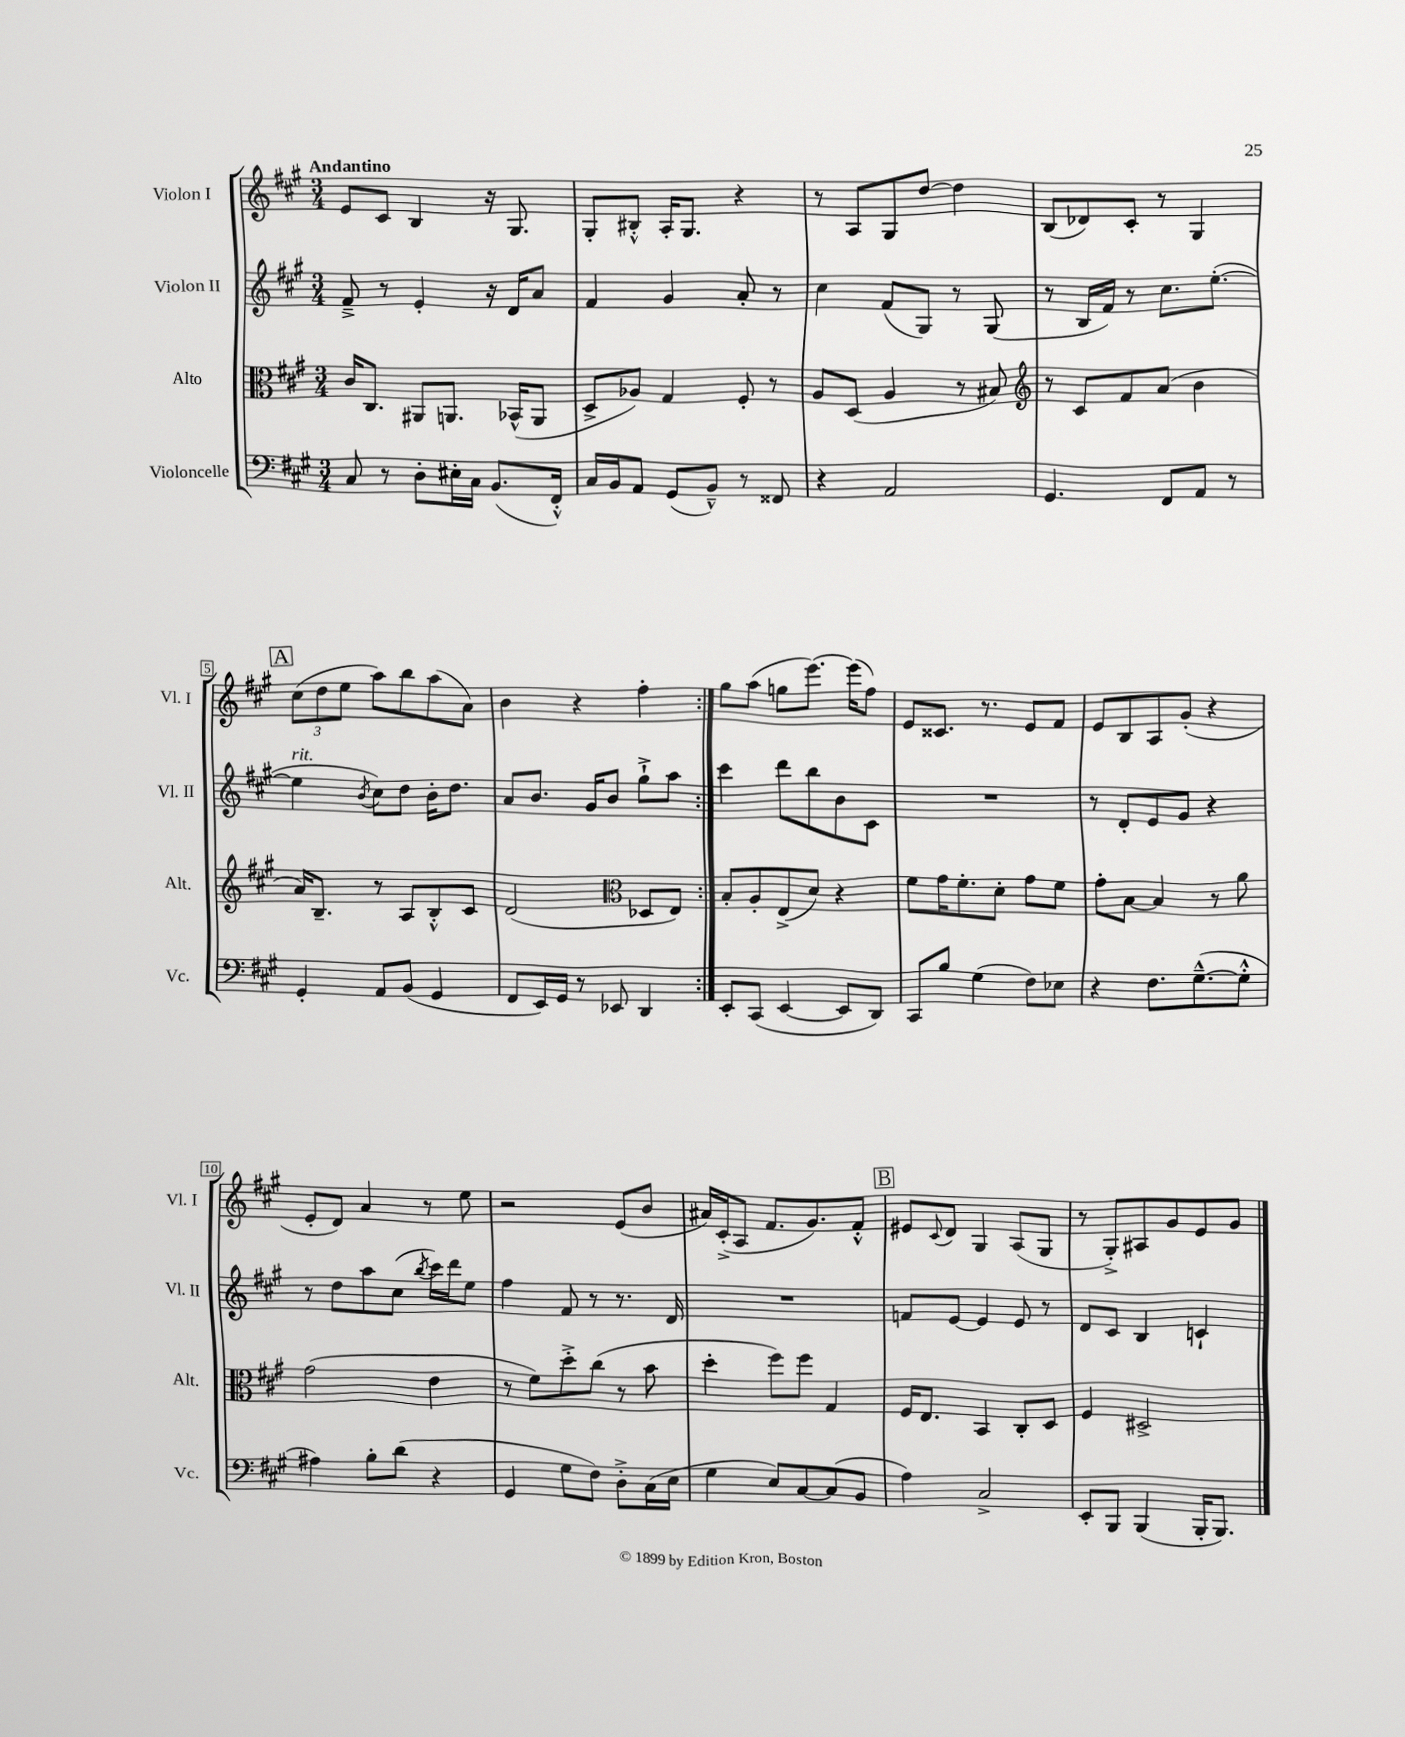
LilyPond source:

<<
\new StaffGroup <<
\new Staff = "s0" \with { instrumentName = "Violon I" shortInstrumentName = "Vl. I" } {
    \clef treble \key a \major \numericTimeSignature \time 3/4 \tempo "Andantino"
    \repeat volta 2 { e'8 cis'8 b4 r16 gis8. |
    gis8-. bis8-.-^ a16-. gis8. r4 |
    r8 a8 gis8 d''8~ d''4 |
    b8( des'8) cis'8-. r8 gis4 |
    \mark \markup { \box "A" } \tuplet 3/2 { cis''8( d''8 e''8 } a''8) b''8 a''8( a'8) |
    b'4 r4 fis''4-. | }
    gis''8 a''8( g''8 e'''8.~) e'''16( fis''8) |
    e'8 cisis'8. r8. e'8 fis'8 |
    e'8 b8 a8 gis'8-.( r4 |
    e'8-. d'8) a'4 r8 e''8 |
    r2 e'8( b'8 |
    ais'16) cis'16-.->( a8 fis'8. gis'8.) fis'8-.-^ |
    \mark \markup { \box "B" } eis'8 \appoggiatura { cis'8 } d'8 gis4 a8( gis8 |
    r8 gis8-.->) ais8 gis'8 e'8 gis'8 \bar "|." |
}
\new Staff = "s1" \with { instrumentName = "Violon II" shortInstrumentName = "Vl. II" } {
    \clef treble \key a \major \numericTimeSignature \time 3/4
    \repeat volta 2 { fis'8---> r8 e'4-. r16 d'16 a'8 |
    fis'4 gis'4 a'8-. r8 |
    cis''4 fis'8( gis8) r8 gis8( |
    r8 b16 fis'16) r8 cis''8. e''8.~-.( |
    \mark \markup { \box "A" } e''4^\markup { \italic "rit." } \acciaccatura { b'8 } cis''8) d''8 b'16-. d''8. |
    a'8 b'8. gis'16 b'8 gis''8-!-> a''8 | }
    cis'''4 d'''8 b''8 b'8 cis'8 |
    R2. |
    r8 d'8-. e'8 gis'8 r4 |
    r8 d''8 a''8 cis''8( \acciaccatura { b''8 } cis'''16) d'''16 e''8 |
    fis''4 fis'8 r8 r8. d'16 |
    R2. |
    \mark \markup { \box "B" } f'8 e'8~ e'4 e'8 r8 |
    d'8 cis'8 b4 c'4-! \bar "|." |
}
\new Staff = "s2" \with { instrumentName = "Alto" shortInstrumentName = "Alt." } {
    \clef alto \key a \major \numericTimeSignature \time 3/4
    \repeat volta 2 { cis'16 cis8. ais,8 a,8. bes,16-^( a,8 |
    d8-> aes8) gis4 fis8-. r8 |
    a8 d8( a4 r8 bis8) |
    \clef treble r8 cis'8 fis'8 a'8( b'4 |
    \mark \markup { \box "A" } a'16) b8.-- r8 a8 b8-.-^ cis'8 |
    d'2( \clef alto des8 e8) | }
    b8-. a8-. e8->( d'8) r4 |
    fis'8 gis'16 fis'8.-. d'8-. gis'8 fis'8 |
    gis'8-. b8~ b4 r8 a'8 |
    gis'2( e'4 |
    r8 fis'8) d''8-.-> cis''8( r8 b'8 |
    d''4-. fis''8) fis''8 gis4 |
    \mark \markup { \box "B" } fis16 e8. b,4 cis8-. d8 |
    fis4 dis2-> \bar "|." |
}
\new Staff = "s3" \with { instrumentName = "Violoncelle" shortInstrumentName = "Vc." } {
    \clef bass \key a \major \numericTimeSignature \time 3/4
    \repeat volta 2 { cis8 r8 d8-. eis16-. cis16 b,8.( fis,16-.-^) |
    cis16 b,16 a,8 gis,8( b,8---^) r8 fisis,8 |
    r4 a,2 |
    gis,4. fis,8 a,8 r8 |
    \mark \markup { \box "A" } gis,4-. a,8 b,8( gis,4 |
    fis,8 e,16) gis,16 r8 ees,8 d,4 | }
    e,8-. cis,8( e,4~ e,8 d,8) |
    cis,8 b8 gis4( fis8) ees8 |
    r4 fis8. gis8.~---^( gis8-.-^ |
    ais4) b8-. d'8( r4 |
    gis,4 gis8 fis8) d8-.-> cis16( e16 |
    gis4 e8) cis8~ cis8( b,8 |
    \mark \markup { \box "B" } a4) cis2-> |
    e,8-. b,,8 b,,4( b,,16-. b,,8.) \bar "|." |
}
>>
>>
\layout { \context { \Score \override BarNumber.stencil = #(make-stencil-boxer 0.1 0.3 ly:text-interface::print) } }
